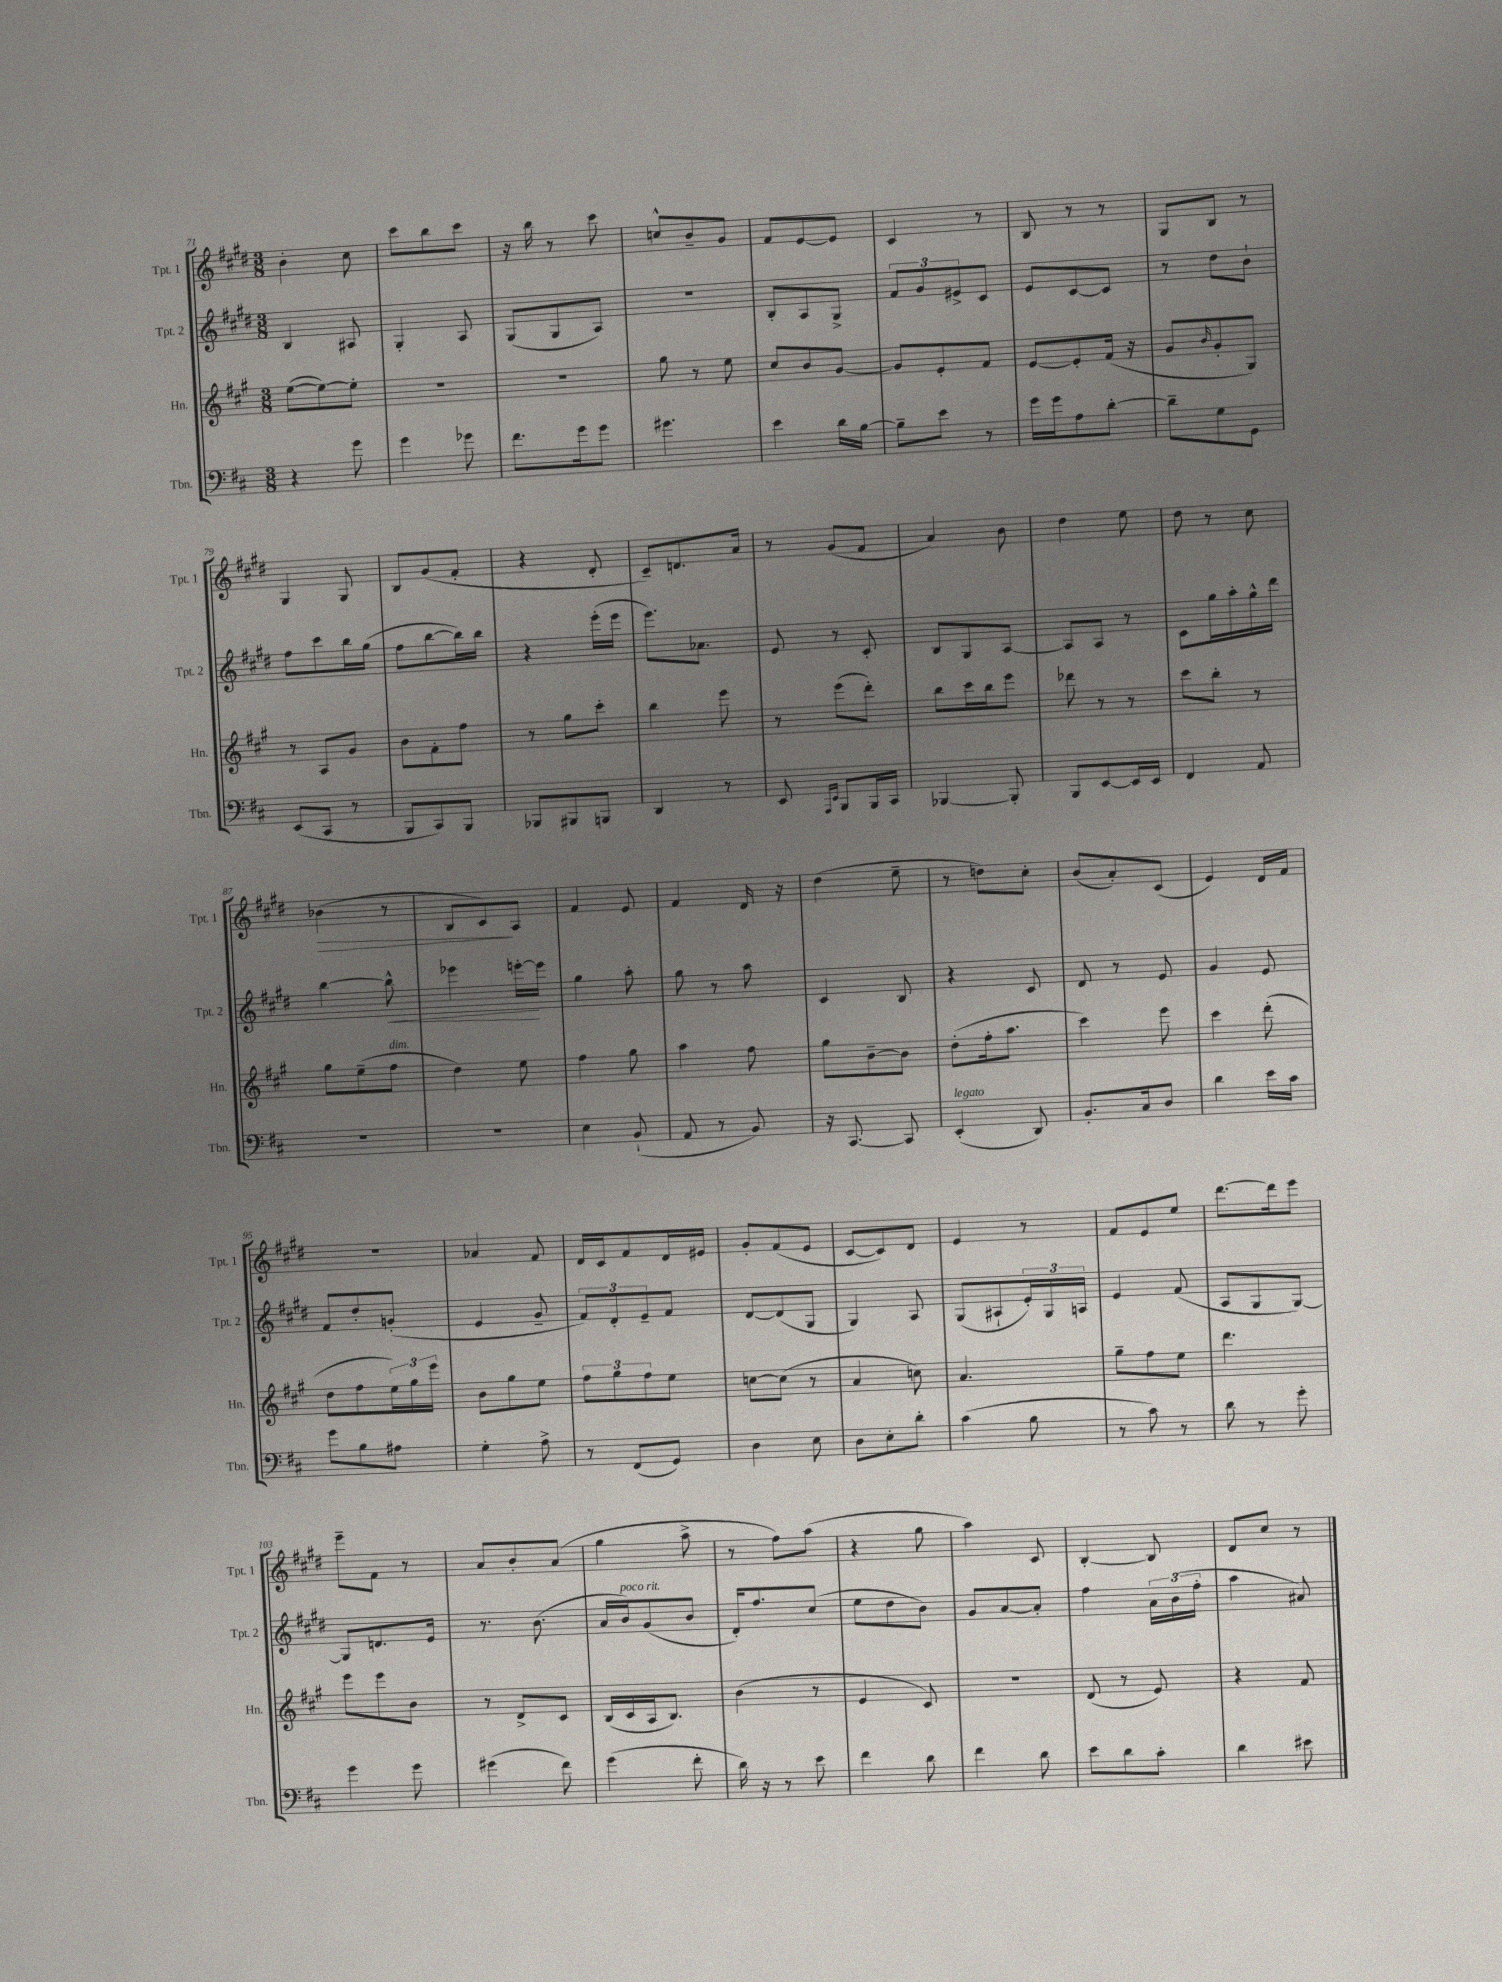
<<
\new StaffGroup <<
\new Staff = "s0" \with { instrumentName = "Tpt. 1" shortInstrumentName = "Tpt. 1" } {
    \clef treble \key e \major \numericTimeSignature \time 3/8
    b'4-. cis''8 |
    cis'''8 b''8 cis'''8 |
    r16 b''16 r8 cis'''8 |
    c''8-^ b'8-- gis'8 |
    fis'8 e'8~ e'8 |
    cis'4 r8 |
    b8 r8 r8 |
    gis8 b8 r8 |
    gis4 gis8 |
    b8 gis'8( fis'8-. |
    r4 dis'8-. |
    cis'8--) d'8. a'16 |
    r8 gis'8( fis'8 |
    a'4) b'8 |
    dis''4 e''8 |
    dis''8 r8 cis''8 |
    bes'4\>( r8 |
    b8 cis'8\!) a8 |
    fis'4 e'8 |
    fis'4 dis'16 r16 |
    dis''4( e''8-- |
    r8 d''8) cis''8-. |
    b'8( a'8-.) cis'8( |
    e'4) dis'16 fis'16 |
    R4. |
    aes'4 fis'8 |
    dis'16 cis'16 fis'8 dis'16 eis'16 |
    gis'8-. fis'8( e'8 |
    cis'8~ cis'8) dis'8 |
    e'4 r8 |
    fis'8 e'8 e''8 |
    dis'''8.~ dis'''16 e'''8 |
    e'''8-- fis'8 r8 |
    a'8 b'8-. a'8( |
    gis''4 a''8-> |
    r8 fis''8) a''8( |
    r4 gis''8 |
    a''4) cis'8 |
    b4~-. b8 |
    dis'8 cis''8 r8 \bar "|." |
}
\new Staff = "s1" \with { instrumentName = "Tpt. 2" shortInstrumentName = "Tpt. 2" } {
    \clef treble \key e \major \numericTimeSignature \time 3/8
    b4 ais8 |
    gis4-. a8 |
    gis8( gis8 a8) |
    R4. |
    b8-. a8 gis8-> |
    \tuplet 3/2 { fis'8 gis'8 eis'8-> } cis'8 |
    e'8 cis'8~ cis'8 |
    r8 dis''8 b'8-! |
    fis''8 cis'''8 b''16 gis''16( |
    fis''8 b''8~ b''16) b''16 |
    r4 e'''16-.( e'''16 |
    e'''8.) aes'8. |
    e'8 r8 cis'8-. |
    b8 gis8 a8~ |
    a8 a8 r8 |
    cis'8 gis''16 a''16-. gis''16-^ dis'''16 |
    b''4~ b''8-^\< |
    ees'''4 e'''16~-.\! e'''16 |
    gis''4 a''8-. |
    gis''8 r8 a''8 |
    cis'4 b8 |
    r4 cis'8 |
    dis'8 r8 e'8 |
    gis'4 e'8 |
    fis'8 dis''8-. g'8-.( |
    e'4 gis'8-- |
    \tuplet 3/2 { fis'8) dis'8-. e'8-- } fis'8 |
    dis'8~ dis'8( gis8 |
    gis4) a8 |
    gis8( ais8-! \tuplet 3/2 { e'16-.) gis16 a16 } |
    e'4 fis'8( |
    a8 gis8 gis8~) |
    gis8 d'8. e'16 |
    r8. b'8.( |
    a'16 b'16^\markup { \italic "poco rit." }) gis'8( b'8 |
    dis'16-.) fis''8. cis''8( |
    e''8 dis''8 b'8) |
    gis'8 a'8~ a'8-. |
    fis''4 \tuplet 3/2 { a'16 b'16( fis''16-. } |
    a''4 ais'8) \bar "|." |
}
\new Staff = "s2" \with { instrumentName = "Hn." shortInstrumentName = "Hn." } {
    \clef treble \key a \major \numericTimeSignature \time 3/8
    e''8~( e''8~) e''8-. |
    R4. |
    R4. |
    gis''8 r8 e''8 |
    cis''8 b'8 gis'8~ |
    gis'8 e'8-. fis'8 |
    e'8~ e'8-. fis'16( r16 |
    gis'8 \grace { b'16 } gis'8-. gis8) |
    r8 a8 gis'8 |
    b'8 fis'8-. fis''8 |
    r8 gis''8 cis'''8-. |
    b''4 e'''8 |
    r8 e'''8( d'''8-.) |
    b''8 cis'''16 b''16 e'''8 |
    des'''8 r8 r8 |
    cis'''8 b''8-. r8 |
    gis''8 e''8--( fis''8^\markup { \italic "dim." } |
    d''4) e''8 |
    fis''4 gis''8 |
    a''4 fis''8 |
    gis''8 b'8~-- b'8 |
    d''8-.( fis''16-. a''8. |
    cis'''4) e'''8 |
    cis'''4 d'''8-.( |
    d''8 fis''8 \tuplet 3/2 { e''16) gis''16 e'''16 } |
    b'8 gis''8 e''8 |
    \tuplet 3/2 { fis''8 gis''8 fis''8 } e''8 |
    c''8~ c''8( r8 |
    a'4 c''8) |
    a'4. |
    gis''8-- fis''8 e''8 |
    d'''4. |
    e'''8 e'''8 b'8 |
    r8 d'8-> cis'8 |
    b16( cis'16 a16 b8.) |
    b'4( r8 |
    e'4 cis'8) |
    R4. |
    d'8( r8 e'8) |
    r4 fis'8 \bar "|." |
}
\new Staff = "s3" \with { instrumentName = "Tbn." shortInstrumentName = "Tbn." } {
    \clef bass \key d \major \numericTimeSignature \time 3/8
    r4 g'8 |
    g'4 ges'8 |
    fis'8. g'16 g'8 |
    gis'4. |
    e'4 d'16 b16~ |
    b8-- e'8 r8 |
    g'16 g'16 a8 d'8~-. |
    d'8-- g8 g,8 |
    e,8( cis,8 r8 |
    b,,8 cis,8) b,,8 |
    bes,,8 bis,,8 b,,8 |
    d,4 r8 |
    e,8 \grace { a,,16 e,16 } b,,8 b,,16 cis,16 |
    bes,,4~ bes,,8-. |
    b,,8 e,8~ e,16 e,16 |
    fis,4 a,8 |
    R4. |
    R4. |
    e4 b,8-!( |
    a,8 r8 b,8) |
    r16 cis,8.~ cis,8 |
    e,4-.^\markup { \italic "legato" }( d,8) |
    b,8.-. cis16 d8 |
    d'4 e'16 cis'16 |
    g'8 b8 ais8 |
    g4-. a8-> |
    r8 fis,8( g,8) |
    d4 e8 |
    d8 e8-. d'8-. |
    cis'4( b8 |
    r8 cis'8) r8 |
    d'8 r8 g'8-. |
    g'4 g'8 |
    gis'4( fis'8) |
    g'4( fis'8-. |
    d'16) r16 r8 e'8 |
    fis'4 d'8 |
    fis'4 d'8 |
    e'8 d'8 cis'8-. |
    d'4 eis'8 \bar "|." |
}
>>
>>
\layout { \context { \Score currentBarNumber = #71 } }
